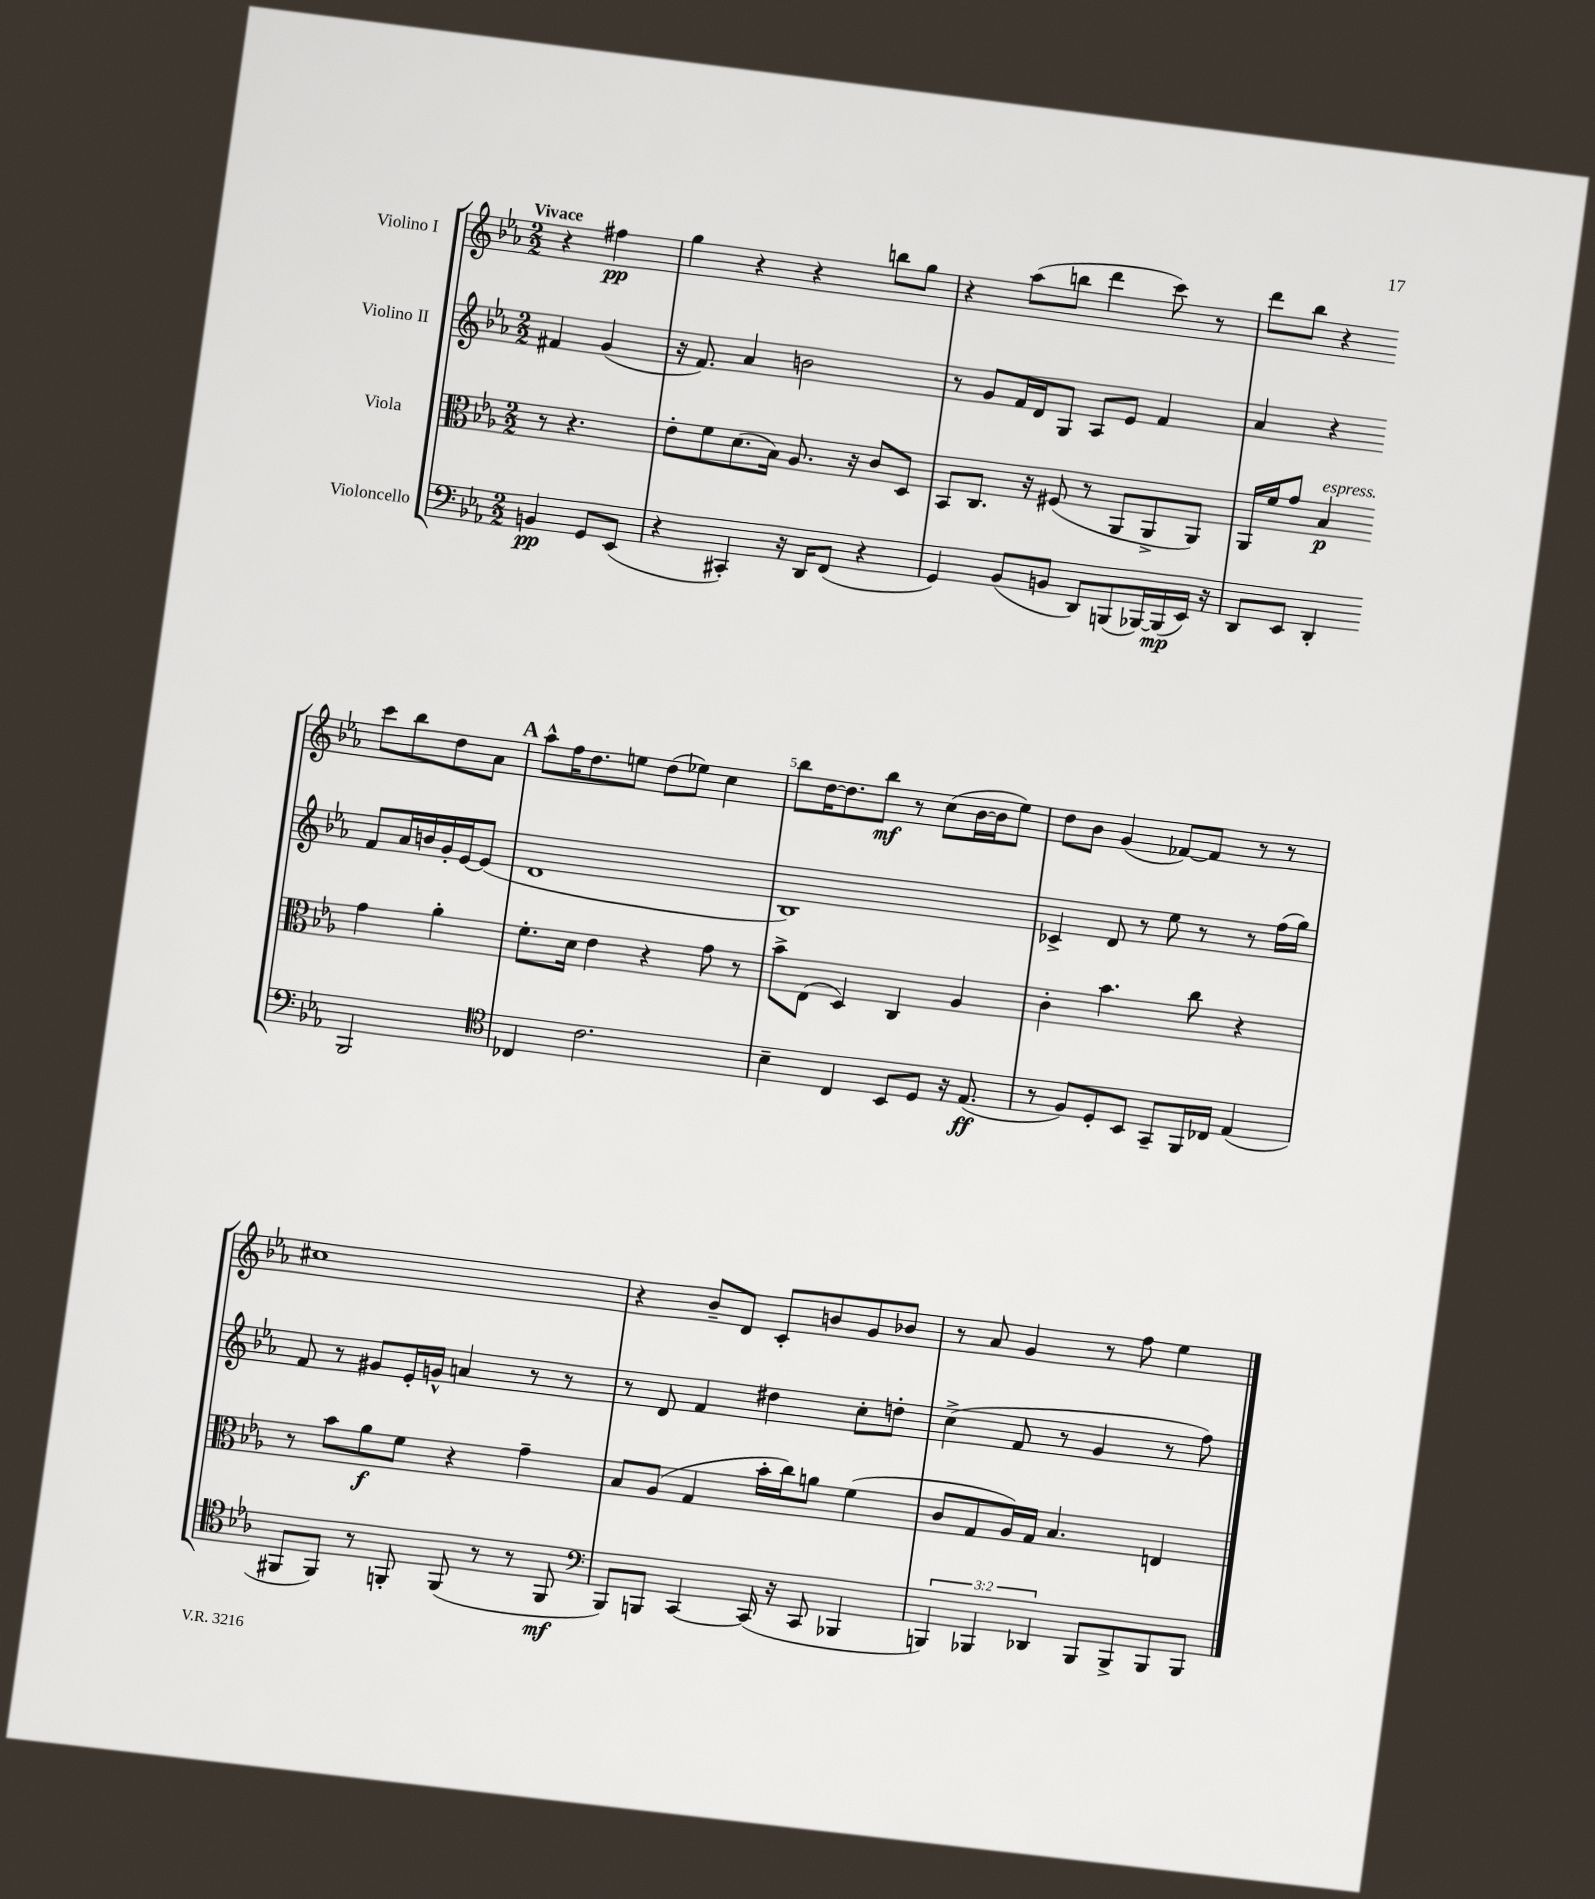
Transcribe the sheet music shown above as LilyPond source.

<<
\new StaffGroup <<
\new Staff = "s0" \with { instrumentName = "Violino I" } {
    \clef treble \key ees \major \numericTimeSignature \time 2/2 \partial 2 \tempo "Vivace"
    r4 fis''4\pp |
    g''4 r4 r4 b''8 g''8 |
    r4 aes''8( b''8 d'''4 c'''8) r8 |
    d'''8 bes''8 r4 c'''8 bes''8 d''8 aes'8 |
    \mark \markup { \bold "A" } aes''8-^ f''16 d''8. e''8 d''8( ees''8) c''4 |
    bes''8 d''16~ d''8. bes''8\mf r8 c''8( bes'16~ bes'16 ees''8) |
    d''8 bes'8 g'4( fes'8~) fes'8 r8 r8 |
    cis''1 |
    r4 bes'8-- d'8 c'8-. b'8 g'8 bes'8 |
    r8 aes'8 g'4 r8 f''8 ees''4 \bar "|." |
}
\new Staff = "s1" \with { instrumentName = "Violino II" } {
    \clef treble \key ees \major \numericTimeSignature \time 2/2 \partial 2
    fis'4 g'4( |
    r16 f'8.) aes'4 b'2 |
    r8 g'8 f'16 d'16 g8 aes8 ees'8 f'4 |
    aes'4 r4 f'8 aes'16 b'16 g'16-. ees'16~ ees'8( |
    \mark \markup { \bold "A" } d'1 |
    bes1) |
    ces'4-> d'8 r8 ees''8 r8 r8 f''16( g''16) |
    f'8 r8 gis'8 ees'16-. g'16-^ a'4 r8 r8 |
    r8 d'8 f'4 dis''4 c''8-. d''8-. |
    c''4->( f'8 r8 g'4 r8 f''8) \bar "|." |
}
\new Staff = "s2" \with { instrumentName = "Viola" } {
    \clef alto \key ees \major \numericTimeSignature \time 2/2 \partial 2
    r8 r4. |
    ees'8-. f'8 d'8.( bes16) aes8. r16 c'8 d8 |
    bes,8 c8. r16 fis8( r8 aes,8 aes,8-> aes,8) |
    aes,16 f'16 g'8 bes4\p^\markup { \italic "espress." } g'4 aes'4-. |
    \mark \markup { \bold "A" } f'8.-. d'16 ees'4 r4 g'8 r8 |
    bes'8-> ees8( d4) c4 aes4 |
    c'4-. bes'4. c''8 r4 |
    r8 bes'8 aes'8\f f'8 r4 g'4-- |
    bes8 aes8( g4 bes'16-. c''16) a'8 f'4( |
    c'8 g8 aes16) g16 bes4. e4 \bar "|." |
}
\new Staff = "s3" \with { instrumentName = "Violoncello" } {
    \clef bass \key ees \major \numericTimeSignature \time 2/2 \override Staff.TupletNumber.text = #tuplet-number::calc-fraction-text \partial 2
    b,4\pp g,8 ees,8( |
    r4 cis,4-.) r16 d,16 f,8( r4 |
    g,4) bes,8( b,8 d,8) b,,8( bes,,16~) bes,,16\mp( ees,16) r16 |
    d,8 ees,8 d,4-. bes,,2 |
    \mark \markup { \bold "A" } \clef tenor ces4 c'2. |
    bes4-- c4 bes,8 d8 r16 ees8.\ff( |
    r8 f8) d8-. bes,8 g,8-- f,16 ces16 ees4( |
    fis,8 fis,8) r8 f,8-. f,8( r8 r8 f,8\mf |
    \clef bass bes,,8) b,,8 c,4~ c,16( r16 c,8 bes,,4 |
    \tuplet 3/2 { b,,4) bes,,4 des,4 } bes,,8 bes,,8-> bes,,8 bes,,8 \bar "|." |
}
>>
>>
\layout { \context { \Score \override BarNumber.break-visibility = ##(#f #t #t) barNumberVisibility = #(every-nth-bar-number-visible 5) } }
